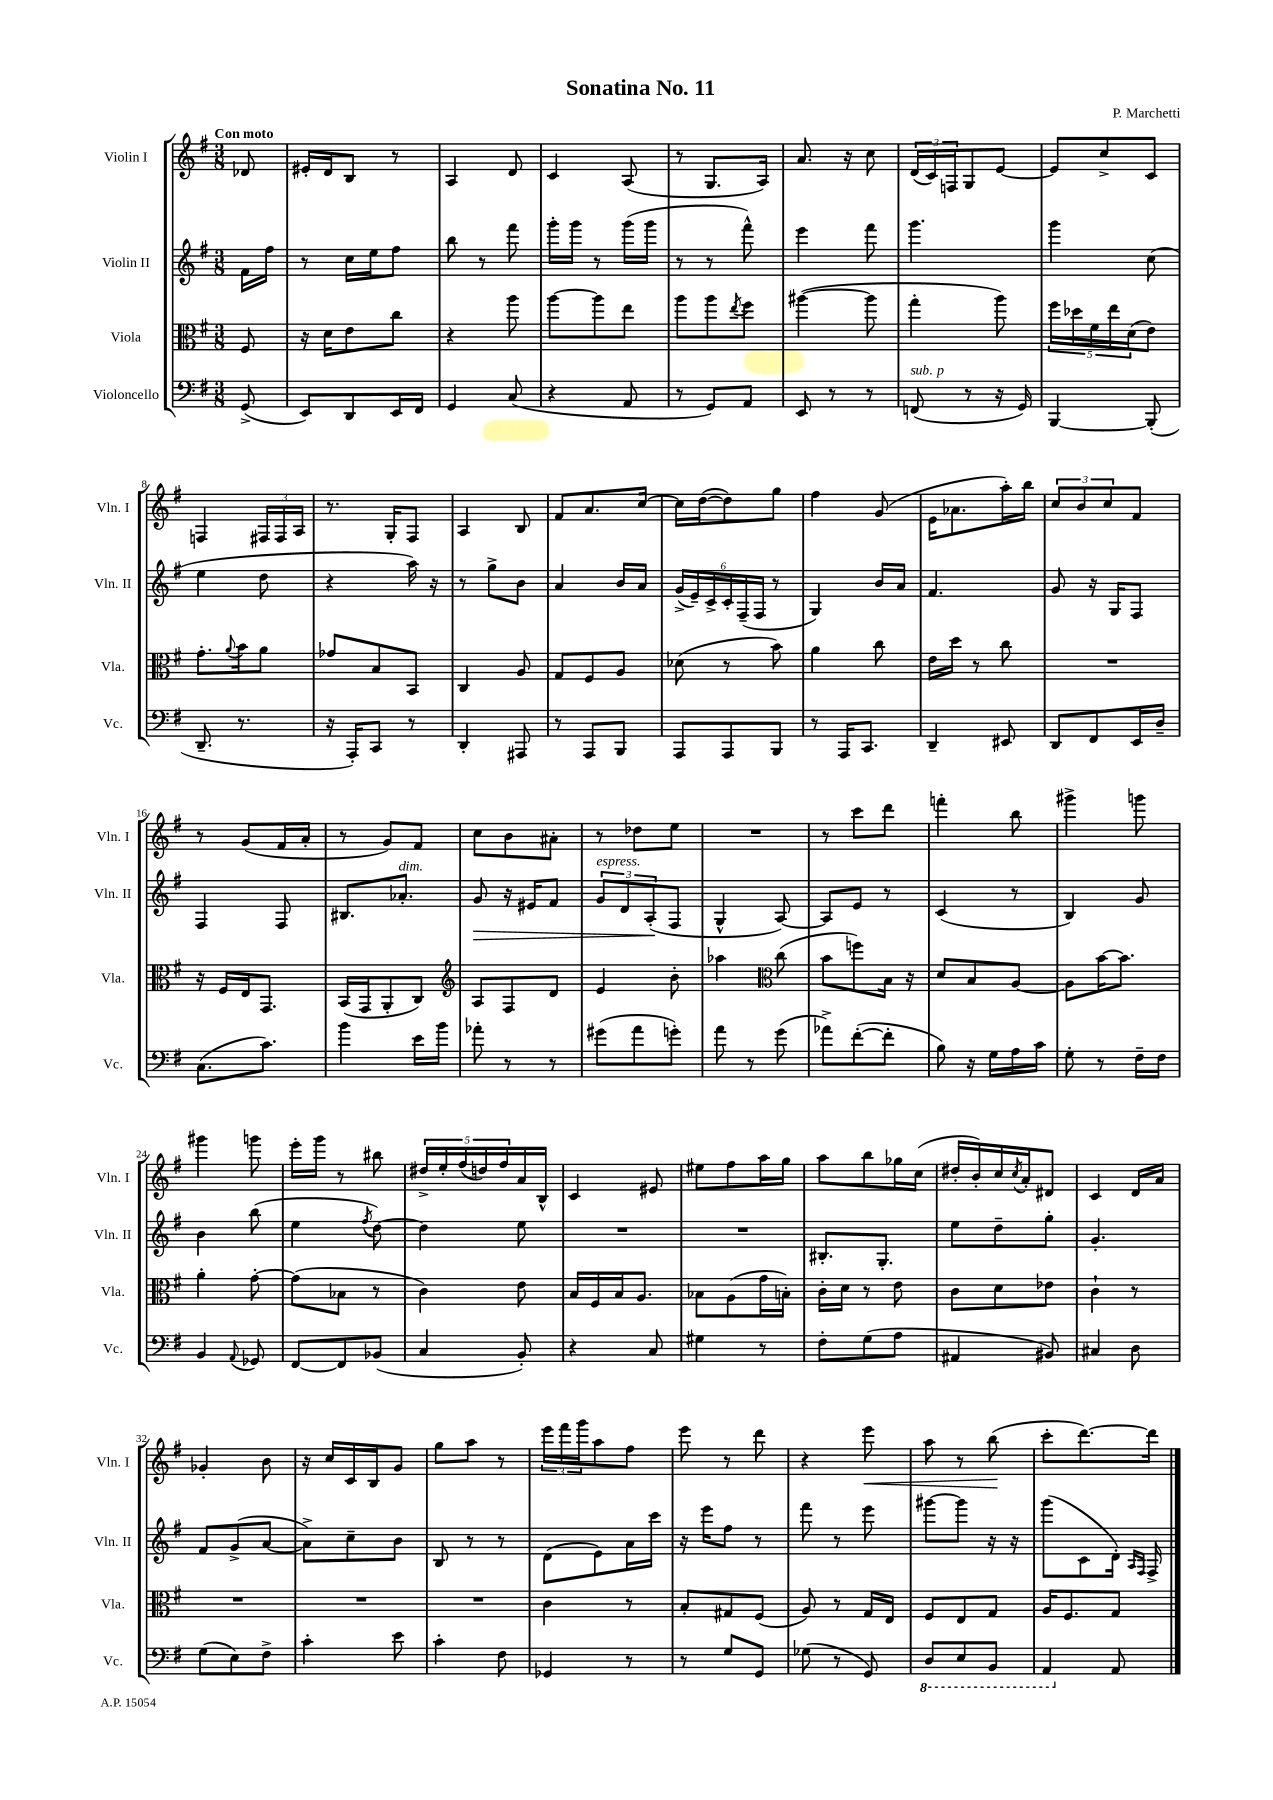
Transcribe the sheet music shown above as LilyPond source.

\header { title = "Sonatina No. 11" composer = "P. Marchetti" }
<<
\new StaffGroup <<
\new Staff = "s0" \with { instrumentName = "Violin I" shortInstrumentName = "Vln. I" } {
    \clef treble \key g \major \numericTimeSignature \time 3/8 \partial 8 \tempo "Con moto"
    des'8 |
    eis'16-. d'16 b8 r8 |
    a4 d'8 |
    c'4 a8( |
    r8 g8. a16) |
    a'8. r16 c''8 |
    \tuplet 3/2 { d'16( c'16) f16 } g8 e'8~ |
    e'8 c''8-> c'8 |
    f4 \tuplet 3/2 { fis16 fis16 a16 } |
    r8. g16-. fis8 |
    a4 b8 |
    fis'8 a'8. c''16~ |
    c''16 d''16~( d''8) g''8 |
    fis''4 g'8( |
    e'16 aes'8. a''16-.) b''16 |
    \tuplet 3/2 { c''8 b'8 c''8 } fis'8 |
    r8 g'8( fis'16 a'16-. |
    r8 g'8) fis'8 |
    c''8 b'8 ais'8-. |
    r8 des''8 e''8 |
    R4. |
    r8 c'''8 d'''8 |
    f'''4-. b''8 |
    gis'''4-> g'''8 |
    gis'''4 g'''8 |
    e'''16-. g'''16 r8 bis''8 |
    \tuplet 5/4 { dis''16-> e''16-. fis''16( d''16) fis''16 } a'16 b16-^ |
    c'4 eis'8 |
    eis''8 fis''8 a''16 g''16 |
    a''8 b''8 ges''16 c''16( |
    dis''16-. b'16-.) c''16 \acciaccatura { c''8 } a'16-. dis'8 |
    c'4 d'16 a'16 |
    ges'4-. b'8 |
    r16 c''16 c'16 b16 g'8 |
    g''8 a''8 r8 |
    \tuplet 3/2 { e'''16 fis'''16 g'''16 } a''8 fis''8 |
    e'''8 r8 d'''8 |
    r4 e'''8\< |
    a''8 r8 b''8\!( |
    c'''8-. d'''8.~) d'''16 \bar "|." |
}
\new Staff = "s1" \with { instrumentName = "Violin II" shortInstrumentName = "Vln. II" } {
    \clef treble \key g \major \numericTimeSignature \time 3/8 \partial 8
    fis'16 fis''16 |
    r8 c''16 e''16 fis''8 |
    b''8 r8 fis'''8 |
    g'''16-. g'''16 r8 g'''16( g'''16 |
    r8 r8 fis'''8-^) |
    e'''4 fis'''8 |
    g'''4. |
    g'''4 c''8( |
    e''4 d''8 |
    r4 a''16) r16 |
    r8 g''8-> b'8 |
    a'4 b'16 a'16 |
    \tuplet 6/4 { g'16->( e'16--) c'16-> c'16-. fis16--( fis16 } r8 |
    g4) b'16 a'16 |
    fis'4. |
    g'8 r16 g16 fis8 |
    fis4 fis8 |
    bis8. aes'8.-.^\markup { \italic "dim." } |
    g'8\> r16 eis'16 fis'8 |
    \tuplet 3/2 { g'8^\markup { \italic "espress." } d'8 a8-.\!( } fis8 |
    g4-^ a8~) |
    a8 e'8 r8 |
    c'4( r8 |
    b4) g'8 |
    b'4 b''8( |
    e''4 \acciaccatura { fis''8 } d''8~) |
    d''4 e''8 |
    R4. |
    R4. |
    bis8.-. g8.-. |
    e''8 d''8-- g''8-. |
    g'4.-. |
    fis'8 g'8->( a'8~ |
    a'8->) c''8-- b'8 |
    b8 r8 r8 |
    d'8( e'8) a'16 c'''16 |
    r16 e'''16 fis''8 r8 |
    fis'''8 r8 e'''8 |
    gis'''8~ gis'''8 r16 r16 |
    g'''8( c'8 d'16-.) \grace { a16 fis16 } fis16-> \bar "|." |
}
\new Staff = "s2" \with { instrumentName = "Viola" shortInstrumentName = "Vla." } {
    \clef alto \key g \major \numericTimeSignature \time 3/8 \partial 8
    fis8 |
    r16 d'16 e'8 c''8 |
    r4 a''8 |
    a''8~ a''8 e''8 |
    a''8 a''8 \acciaccatura { e''8 } fis''8 |
    ais''4~( ais''8 |
    g''4-. a''8) |
    \tuplet 5/4 { fis''16 des''16 fis'16 e''16 d'16( } e'8) |
    g'8.-. \appoggiatura { a'8 } b'16 a'8 |
    ges'8 b8 b,8 |
    c4 a8 |
    g8 fis8 a8 |
    des'8( r8 b'8) |
    a'4 c''8 |
    e'16 d''16 r8 c''8 |
    R4. |
    r16 fis16 e16 g,8. |
    b,16( g,16 a,8-. c8) |
    \clef treble a8 fis8 d'8 |
    e'4 b'8-. |
    aes''4 \clef alto c''8( |
    b'8 f''8) b16 r16 |
    d'8 b8 a8~ |
    a8 b'16~ b'8. |
    a'4-. g'8~-. |
    g'8( bes8 r8 |
    c'4) e'8 |
    b16 fis16 b16 a8. |
    bes8 a8( g'16 b16-.) |
    c'16-. d'16 r8 e'8 |
    c'8 d'8 ees'8 |
    c'4-! r8 |
    R4. |
    R4. |
    R4. |
    c'4 r8 |
    b8-. gis8 fis8( |
    a8) r8 g16 e16 |
    fis8 e8 g8 |
    a16 fis8. g8 \bar "|." |
}
\new Staff = "s3" \with { instrumentName = "Violoncello" shortInstrumentName = "Vc." } {
    \clef bass \key g \major \numericTimeSignature \time 3/8 \partial 8
    g,8->( |
    e,8) d,8 e,16 fis,16 |
    g,4 c8( |
    r4 a,8 |
    r8 g,8) a,8 |
    e,8 r8 r8 |
    f,8^\markup { \italic "sub. p" }( r8 r16 g,16) |
    b,,4~ b,,8-.( |
    d,8.-- r8. |
    r16 a,,16-.) c,8 r8 |
    d,4-. ais,,8 |
    r8 a,,8 b,,8 |
    a,,8 a,,8 b,,8 |
    r8 a,,16 c,8. |
    d,4-- eis,8 |
    d,8 fis,8 e,16 d16-- |
    c8.( c'8.) |
    b'4 e'16 b'16 |
    aes'8-. r8 r8 |
    gis'8( a'8 g'8-.) |
    a'8 r8 g'8( |
    aes'8->) fis'8~-.( fis'8-. |
    b8) r16 g16 a16 c'16 |
    g8-. r8 fis16-- fis16 |
    b,4 \appoggiatura { a,8 } ges,8 |
    fis,8~ fis,8 bes,8( |
    c4 b,8-.) |
    r4 c8 |
    gis4 r8 |
    fis8-. g8( a8 |
    ais,4 bis,8) |
    cis4 d8 |
    g8( e8) fis8-> |
    c'4-. e'8 |
    c'4-. fis8 |
    ges,4 r8 |
    r8 g8 g,8 |
    ges8( r8 g,8) |
    \ottava #-1 d,8 e,8 b,,8 |
    a,,4 \ottava #0 a,8 \bar "|." |
}
>>
>>
